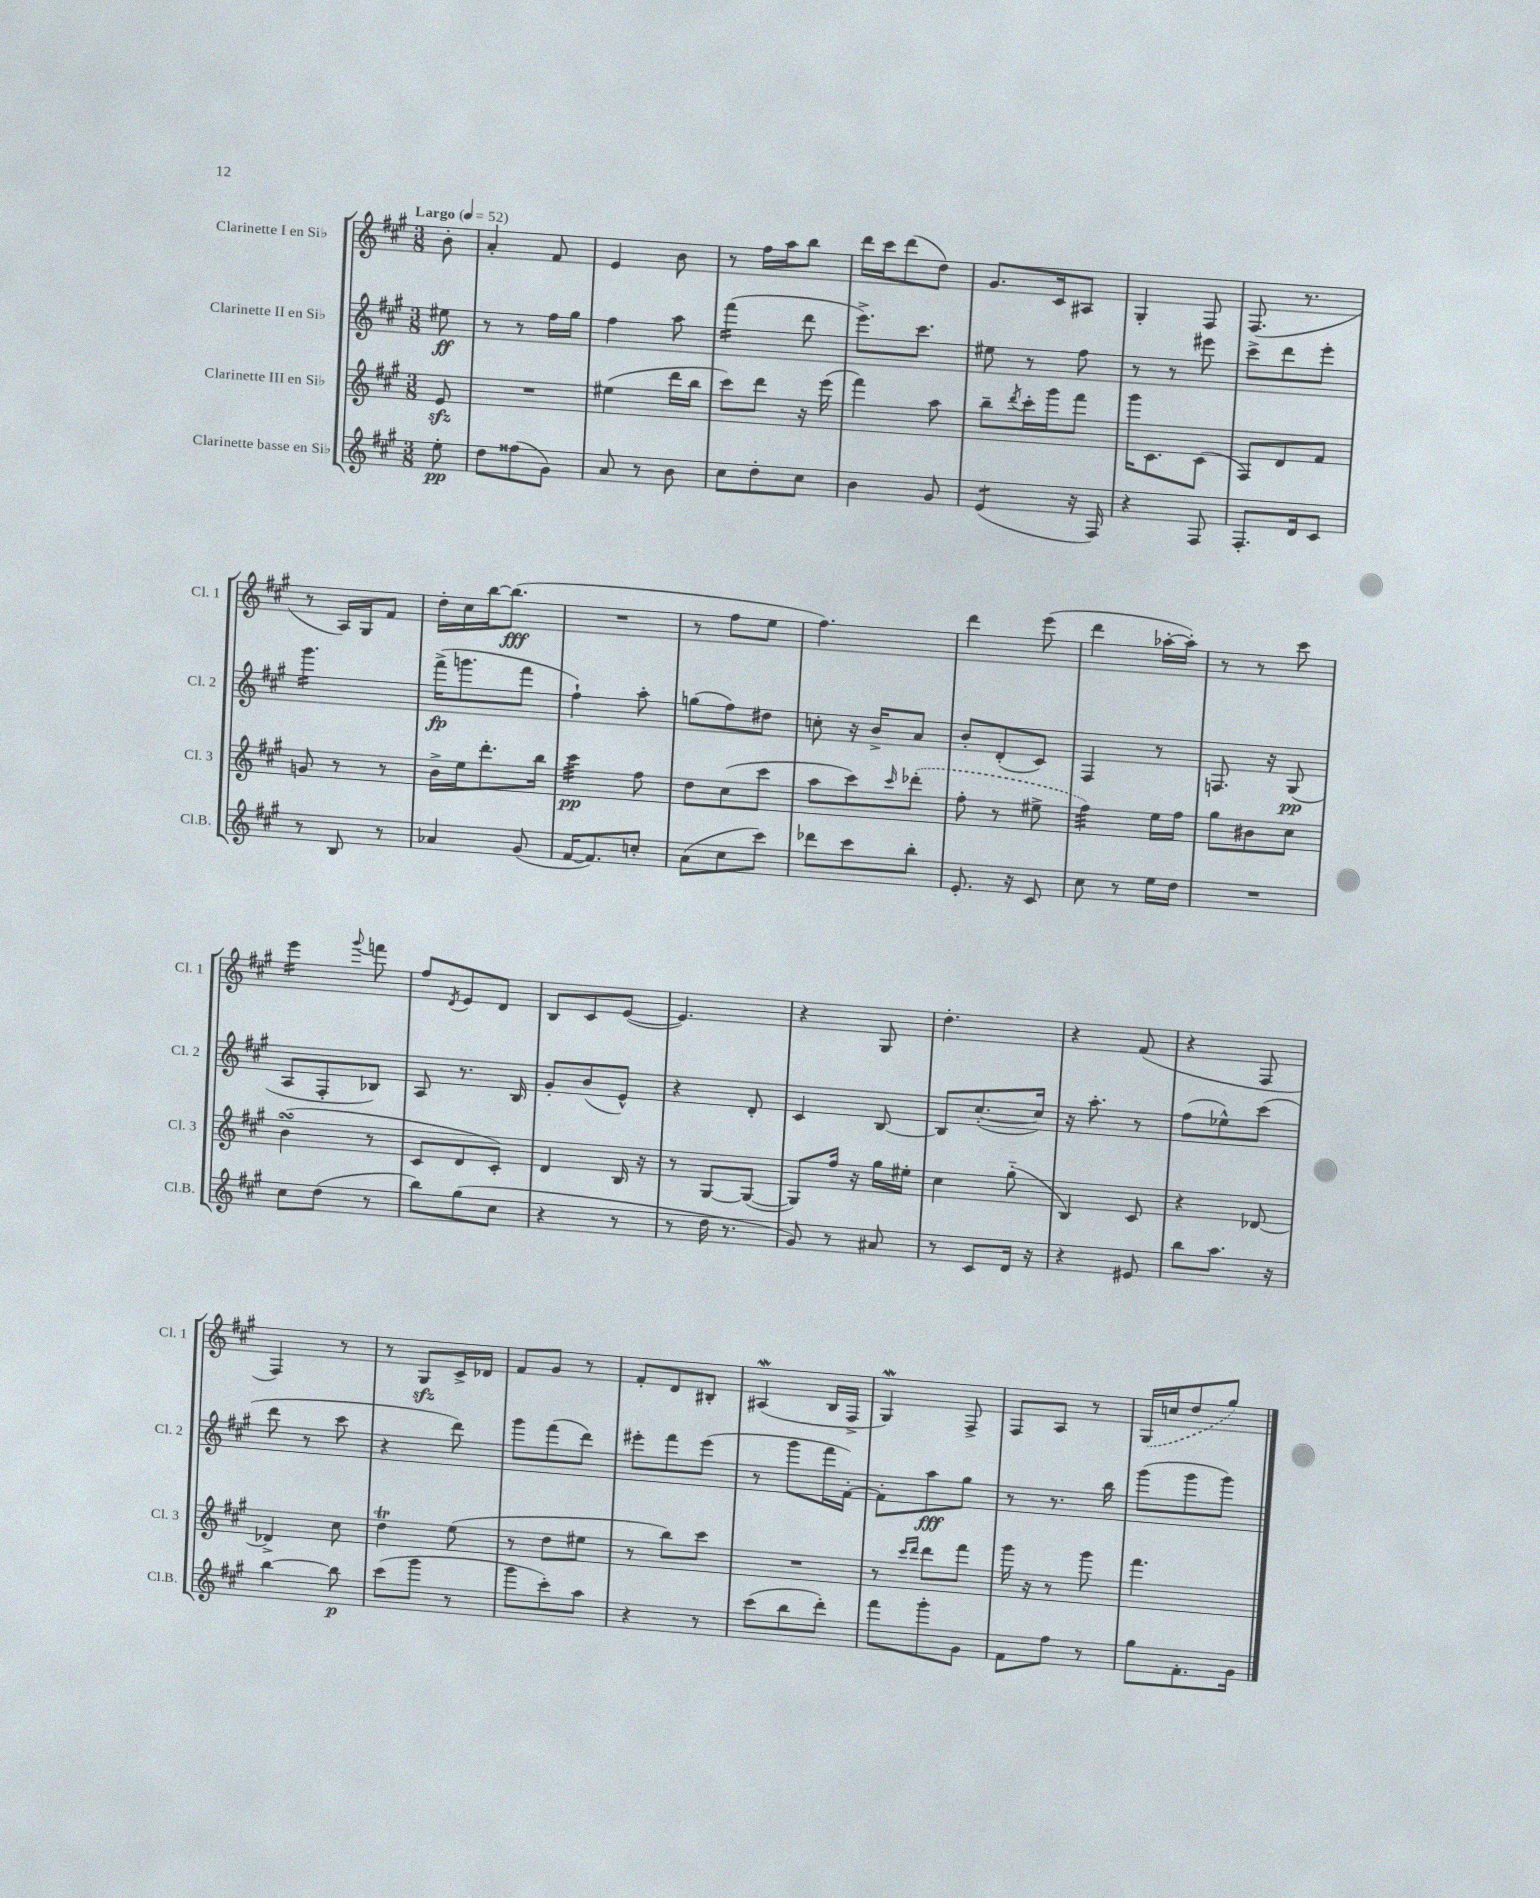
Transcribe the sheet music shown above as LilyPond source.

<<
\new StaffGroup <<
\new Staff = "s0" \with { instrumentName = "Clarinette I en Sib" shortInstrumentName = "Cl. 1" } {
    \clef treble \key a \major \numericTimeSignature \time 3/8 \partial 8 \tempo "Largo" 4 = 52
    b'8-. |
    a'4-. fis'8 |
    e'4 b'8 |
    r8 fis''16 a''16 b''8 |
    d'''16 cis'''16 d'''8( d''8) |
    gis'8. cis'16 ais8 |
    gis4-. fis8 |
    fis8.( r8. |
    r8 a16) gis16 fis'8 |
    d''16-. cis''16 b''16~ b''8.\fff( |
    R4. |
    r8 fis''8 e''8 |
    fis''4.) |
    d'''4 e'''8( |
    d'''4 aes''16~-. aes''16-.) |
    r8 r8 cis'''8 |
    e'''4:16 \appoggiatura { gis'''8 } f'''8 |
    fis''8 \acciaccatura { d'8 } e'8 d'8 |
    b8 cis'8 e'8~( |
    e'4.) |
    r4 gis8 |
    d''4.-. |
    r4 fis'8( |
    r4 fis8 |
    fis4) r8 |
    r8 gis8\sfz cis'16-> des'16 |
    fis'8 gis'8 r8 |
    fis'8-. d'8 bis8-. |
    ais4\mordent( b16 fis16-> |
    gis4\mordent) fis8-> |
    fis8 a8 r8 |
    \once \slurDashed gis16( c''16 d''8 gis''8) \bar "|." |
}
\new Staff = "s1" \with { instrumentName = "Clarinette II en Sib" shortInstrumentName = "Cl. 2" } {
    \clef treble \key a \major \numericTimeSignature \time 3/8 \partial 8
    eis''8\ff |
    r8 r8 fis''16 gis''16 |
    fis''4 a''8 |
    fis'''4:16( d'''8 |
    e'''8.->) cis'''8. |
    eis''8 r8 fis''8 |
    r8 r8 eis'''8 |
    cis'''8-> d'''8 e'''8-. |
    gis'''4.:16 |
    fis'''16->\fp( g'''8. fis'''8 |
    fis''4-!) a''8-. |
    g''8( fis''8) dis''8 |
    c''8-. r16 b'16-> a'8 |
    b'8-. d'8-.( cis'8) |
    fis4 r8 |
    f8. r16 gis8\pp( |
    a8 fis8-. bes8) |
    a8 r8. b16 |
    gis'8-. b'8( e'8-^) |
    r4 d'8-. |
    cis'4 b8~ |
    b8 cis''8.~-.( cis''16) |
    r16 a''8.-. r8 |
    fis''8( ees''8-^) cis'''8( |
    d'''8 r8 cis'''8 |
    r4 d'''8) |
    gis'''8 fis'''8( d'''8) |
    eis'''8-. fis'''8 eis'''8( |
    r8 gis'''8 fis'''16 fis'16~-.) |
    fis'8-. a''8\fff gis''8 |
    r8 r8. b''16 |
    gis'''8( gis'''8 gis'''8) \bar "|." |
}
\new Staff = "s2" \with { instrumentName = "Clarinette III en Sib" shortInstrumentName = "Cl. 3" } {
    \clef treble \key a \major \numericTimeSignature \time 3/8 \partial 8
    e'8\sfz |
    R4. |
    eis''4( d'''16 b''16 |
    cis'''8) d'''8 r16 e'''16( |
    fis'''4) a''8 |
    b''8-- \acciaccatura { d'''8 } cis'''16-. gis'''16 fis'''8 |
    gis'''16 cis'8. cis'8( |
    fis8) d'8 fis'8 |
    g'8 r8 r8 |
    b'16-> e''16 d'''8.-. b''16 |
    cis'''4:32\pp fis''8 |
    d''8 cis''8( cis'''8 |
    a''8 cis'''8) \grace { cis'''16 } \once \slurDashed des'''8-.( |
    fis''8-. r8 eis''8-> |
    fis''4:32) e''16 fis''16 |
    gis''8 bis'8 cis''8 |
    b'4\turn( r8 |
    cis'8 d'8 cis'8-.) |
    d'4 b16 r16 |
    r8 gis8~ gis8~( |
    gis8) fis''16 r16 gis''16 eis''16-. |
    cis''4 gis''8-_( |
    b4) cis'8 |
    r4 des'8~ |
    des'4-> cis''8 |
    d''4\trill e''8( |
    r8 d''8 eis''8 |
    r8 b''8) cis'''8 |
    R4. |
    r8 \grace { cis'''16 d'''16 } d'''8 fis'''8 |
    gis'''16 r16 r8 gis'''8 |
    fis'''4. \bar "|." |
}
\new Staff = "s3" \with { instrumentName = "Clarinette basse en Sib" shortInstrumentName = "Cl.B." } {
    \clef treble \key a \major \numericTimeSignature \time 3/8 \partial 8
    e''8-.\pp |
    d''8 fisis''8( gis'8) |
    a'8 r8 b'8 |
    cis''8 d''8-. cis''8 |
    b'4 gis'8 |
    e'4:8( r16 fis16) |
    r4 fis8 |
    fis8.-. d'16 cis'8 |
    r8 b8 r8 |
    aes'4 gis'8( |
    fis'16~ fis'8.) c''8-. |
    a'8( cis''8 cis'''8) |
    des'''8 cis'''8 b''8-. |
    e'8.-. r16 cis'8 |
    cis''8 r8 e''16 d''16 |
    R4. |
    cis''8 d''8( r8 |
    b''8) gis''8( cis''8 |
    r4 r8 |
    r8 d''16 r8. |
    gis'8) r8 ais'8 |
    r8 cis'8 d'16 r16 |
    r4 eis'8 |
    b''8 a''8. r16 |
    b''4~ b''8\p |
    cis'''8( gis'''8 r8 |
    gis'''8 cis'''8-.) a''8 |
    r4 r8 |
    cis'''8( b''8 d'''8-.) |
    fis'''8 gis'''8-. gis'8 |
    fis'8 fis''8 r8 |
    gis''8 fis'8.-. gis'16 \bar "|." |
}
>>
>>
\layout { \context { \Score \remove "Bar_number_engraver" } }
